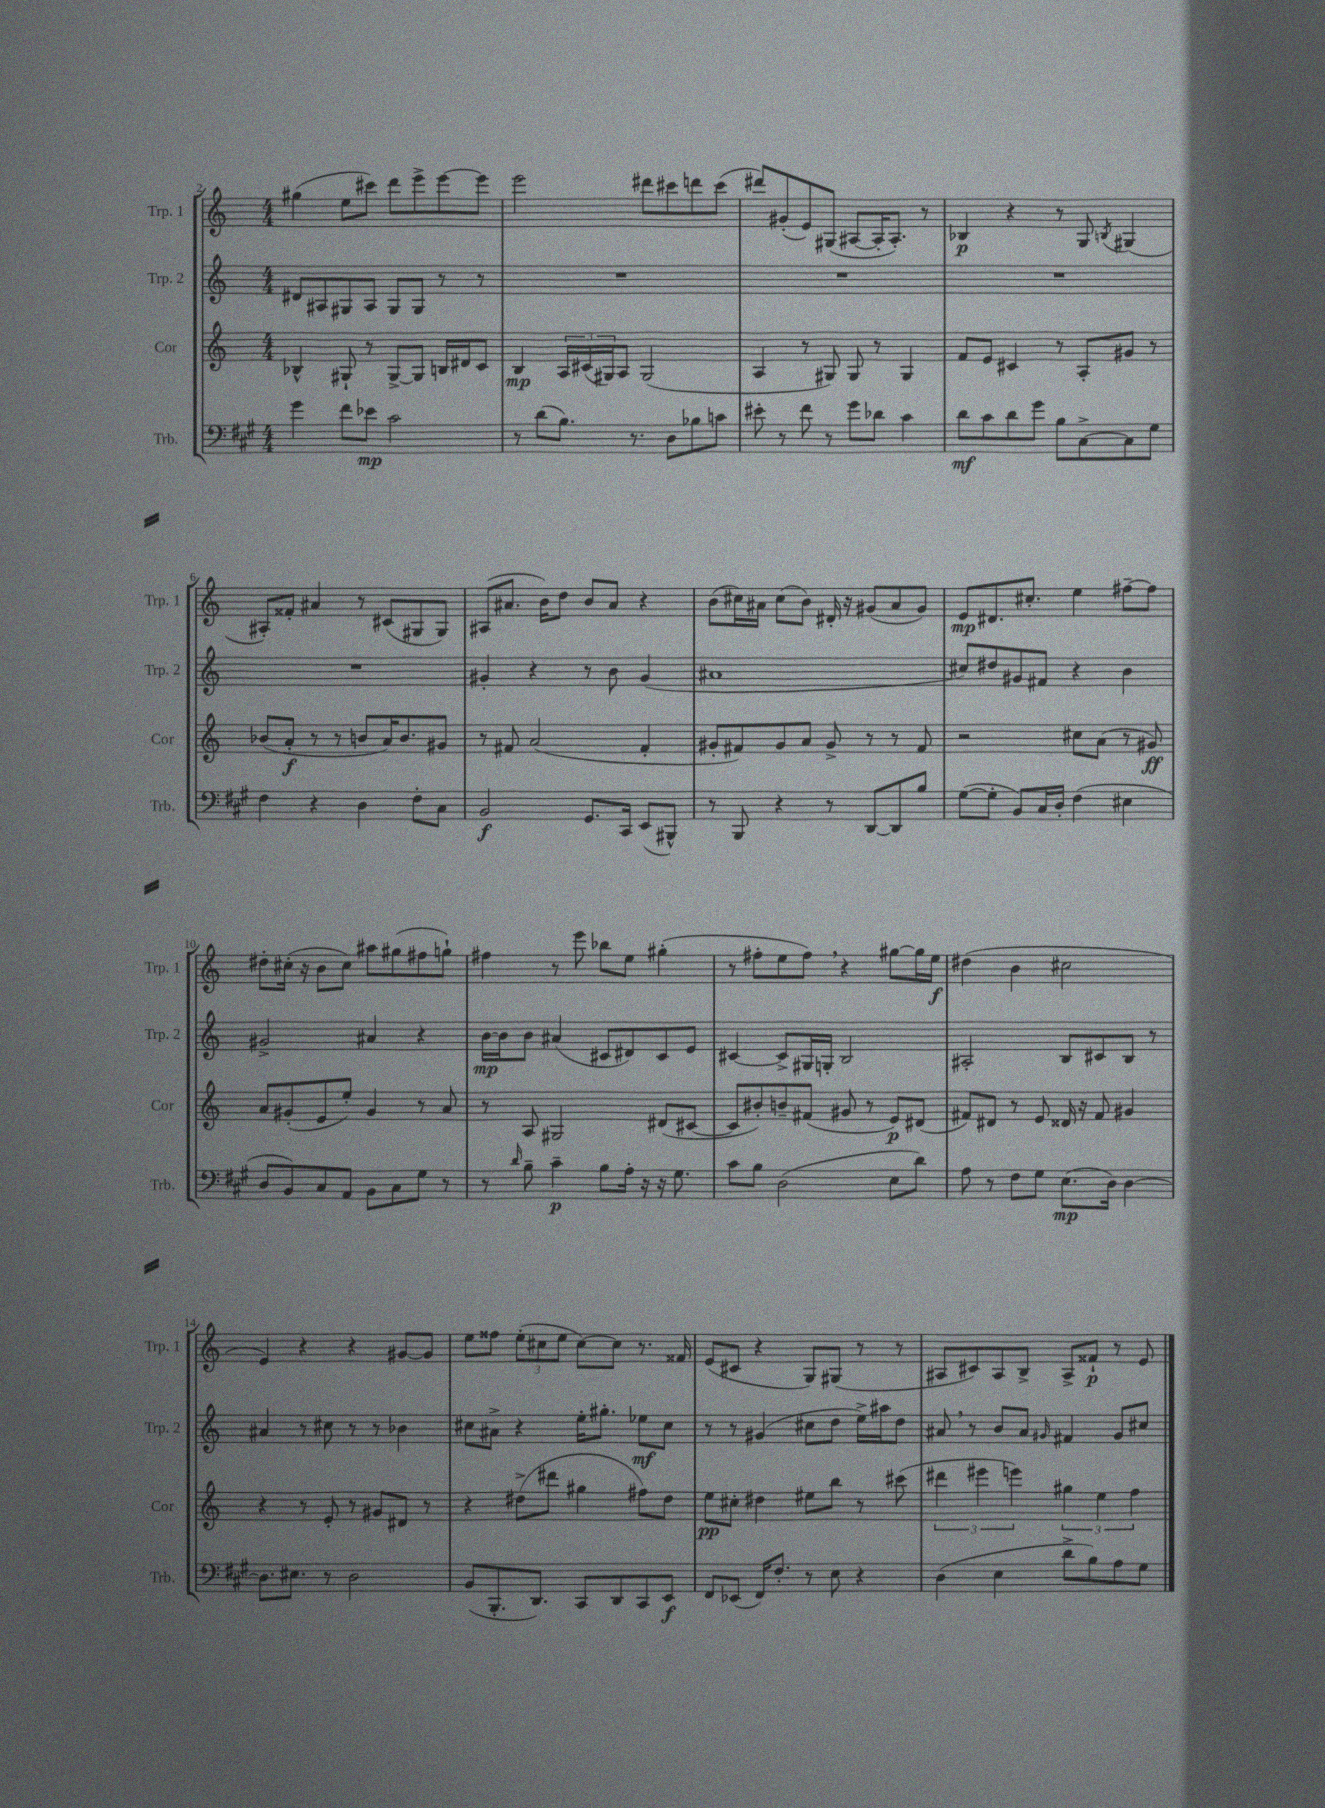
<<
\new StaffGroup <<
\new Staff = "s0" \with { instrumentName = "Trp. 1" shortInstrumentName = "Trp. 1" } {
    \clef treble \key c \major \numericTimeSignature \time 4/4
    gis''4( e''8 cis'''8) d'''8 e'''8-> e'''8~ e'''8 |
    e'''2 dis'''8 cis'''8 d'''8 cis'''8( |
    dis'''8) gis'8-.( e'8) gis8( ais8~ ais16-. ais8.-.) r8 |
    bes4\p r4 r8 g8 \acciaccatura { b8 } gis4( |
    ais8-.) fisis'8-. ais'4 r8 cis'8( gis8 gis8) |
    ais8( ais'8. b'16) d''8 b'8 ais'8 r4 |
    b'8( cis''16) ais'16 cis''8( b'8) dis'16-. r16 gis'8( ais'8 gis'8) |
    e'8\mp dis'8. cis''8.-. e''4 fis''8~-- fis''8 |
    dis''8-. cis''16-.( r16 b'8 cis''8) ais''8 gis''8( fis''8 g''8-!) |
    fis''4 r8 e'''8 bes''8 e''8 gis''4-.( |
    r8 fis''8-. e''8 fis''8) \breathe r4 gis''8~ gis''16 e''16\f |
    dis''4( b'4 cis''2 |
    e'4) r4 r4 gis'8~ gis'8 |
    e''8 fisis''8 \tuplet 3/2 { e''8-.( cis''8 e''8 } cis''8~) cis''8 r8. fisis'16 |
    e'8( cis'8 r4 g8) gis8( r8 r8 |
    ais8 cis'8) ais8 b8-> ais8-> fisis'8-!\p r8 e'8 \bar "|." |
}
\new Staff = "s1" \with { instrumentName = "Trp. 2" shortInstrumentName = "Trp. 2" } {
    \clef treble \key c \major \numericTimeSignature \time 4/4
    dis'8 ais8 gis8 ais8 gis8 gis8 r8 r8 |
    R1 |
    R1 |
    R1 |
    R1 |
    gis'4-. r4 r8 b'8 gis'4( |
    ais'1 |
    cis''8) dis''8 gis'8 fis'8 r4 b'4 |
    gis'2-> ais'4 r4 |
    b'16~\mp b'16 b'8 ais'4( cis'8 dis'8) cis'8 e'8 |
    cis'4~ cis'8-> gis16 g16-. b2 |
    ais2-. b8 cis'8 b8 r8 |
    ais'4 r8 cis''8 r8 r8 bes'4 |
    cis''8 ais'8-> r4 e''16-. gis''8.-. ees''8\mf cis''8 |
    r8 r8 gis'4( cis''8 d''8 e''16->) ais''16 d''8 |
    ais'8 \breathe r8 b'8 ais'8 \grace { gis'16 } fis'4 gis'8 cis''8 \bar "|." |
}
\new Staff = "s2" \with { instrumentName = "Cor" shortInstrumentName = "Cor" } {
    \clef treble \key c \major \numericTimeSignature \time 4/4
    bes4-^ gis8-! r8 gis8~-> gis8 b16 dis'16 c'8 |
    b4\mp \tuplet 3/2 { a16 cis'16( gis16) } a8 gis2( |
    a4 r8 gis8) gis8 r8 gis4 |
    f'8 e'8 cis'4 r8 a8-. gis'8 r8 |
    bes'8( a'8-.\f r8 r8 b'8 a'16) b'8. gis'8 |
    r8 fis'8 a'2( fis'4-. |
    gis'8-. fis'8) gis'8 a'8 gis'8-> r8 r8 fis'8 |
    r2 cis''8 a'8( r8 gis'8\ff) |
    a'8 gis'8-.( e'8 e''8-.) gis'4 r8 a'8 |
    r8 a8 gis2 dis'8( cis'8~ |
    cis'8 bis'8-.) b'8-- fis'8( gis'8 r8 e'8\p) dis'8( |
    fis'8) dis'8 r8 e'8 disis'16 r16 fis'8 gis'4 |
    r4 r8 e'8-. r8 gis'8 dis'8 r8 |
    r4 dis''8->( dis'''8 gis''4 fis''8) dis''8 |
    e''8\pp cis''8-. dis''4 eis''8 b''8 r8 cis'''8( |
    \tuplet 3/2 { dis'''4 eis'''4 e'''4) } \tuplet 3/2 { gis''4 e''4 f''4 } \bar "|." |
}
\new Staff = "s3" \with { instrumentName = "Trb." shortInstrumentName = "Trb." } {
    \clef bass \key a \major \numericTimeSignature \time 4/4
    gis'4 fis'8 ees'8\mp cis'2 |
    r8 d'8( b8.) r8. d8 bes8 c'8 |
    eis'8-. r8 fis'8 r8 gis'8 des'8 cis'4 |
    d'8\mf cis'8 d'8 gis'8 b8 cis8~-> cis8 gis8 |
    fis4 r4 d4 fis8-. cis8 |
    b,2\f gis,8. cis,16 e,8( bis,,8-^) |
    r8 b,,8 r4 r8 d,8~ d,8 b8 |
    gis8~( gis8-. b,8) cis16 d16-. fis4( eis4 |
    d8 b,8) cis8 a,8 b,8 cis8 gis8 r8 |
    r8 \grace { d'16 } b8-- cis'4--\p b8 a16-. r16 r16 gis8. |
    cis'8 b8 d2( e8 d'8) |
    a8 r8 fis8 gis8 e8.\mp( d16) d4~ |
    d8. eis8. r8 d2 |
    b,8( b,,8.-. d,8.) cis,8 d,8 cis,8 e,8\f |
    fis,8 ees,8( fis,16) fis8.-. r8 e8 r4 |
    d4( e4 d'8-> b8) a8 gis8 \bar "|." |
}
>>
>>
\layout { \context { \Score currentBarNumber = #2 } }
